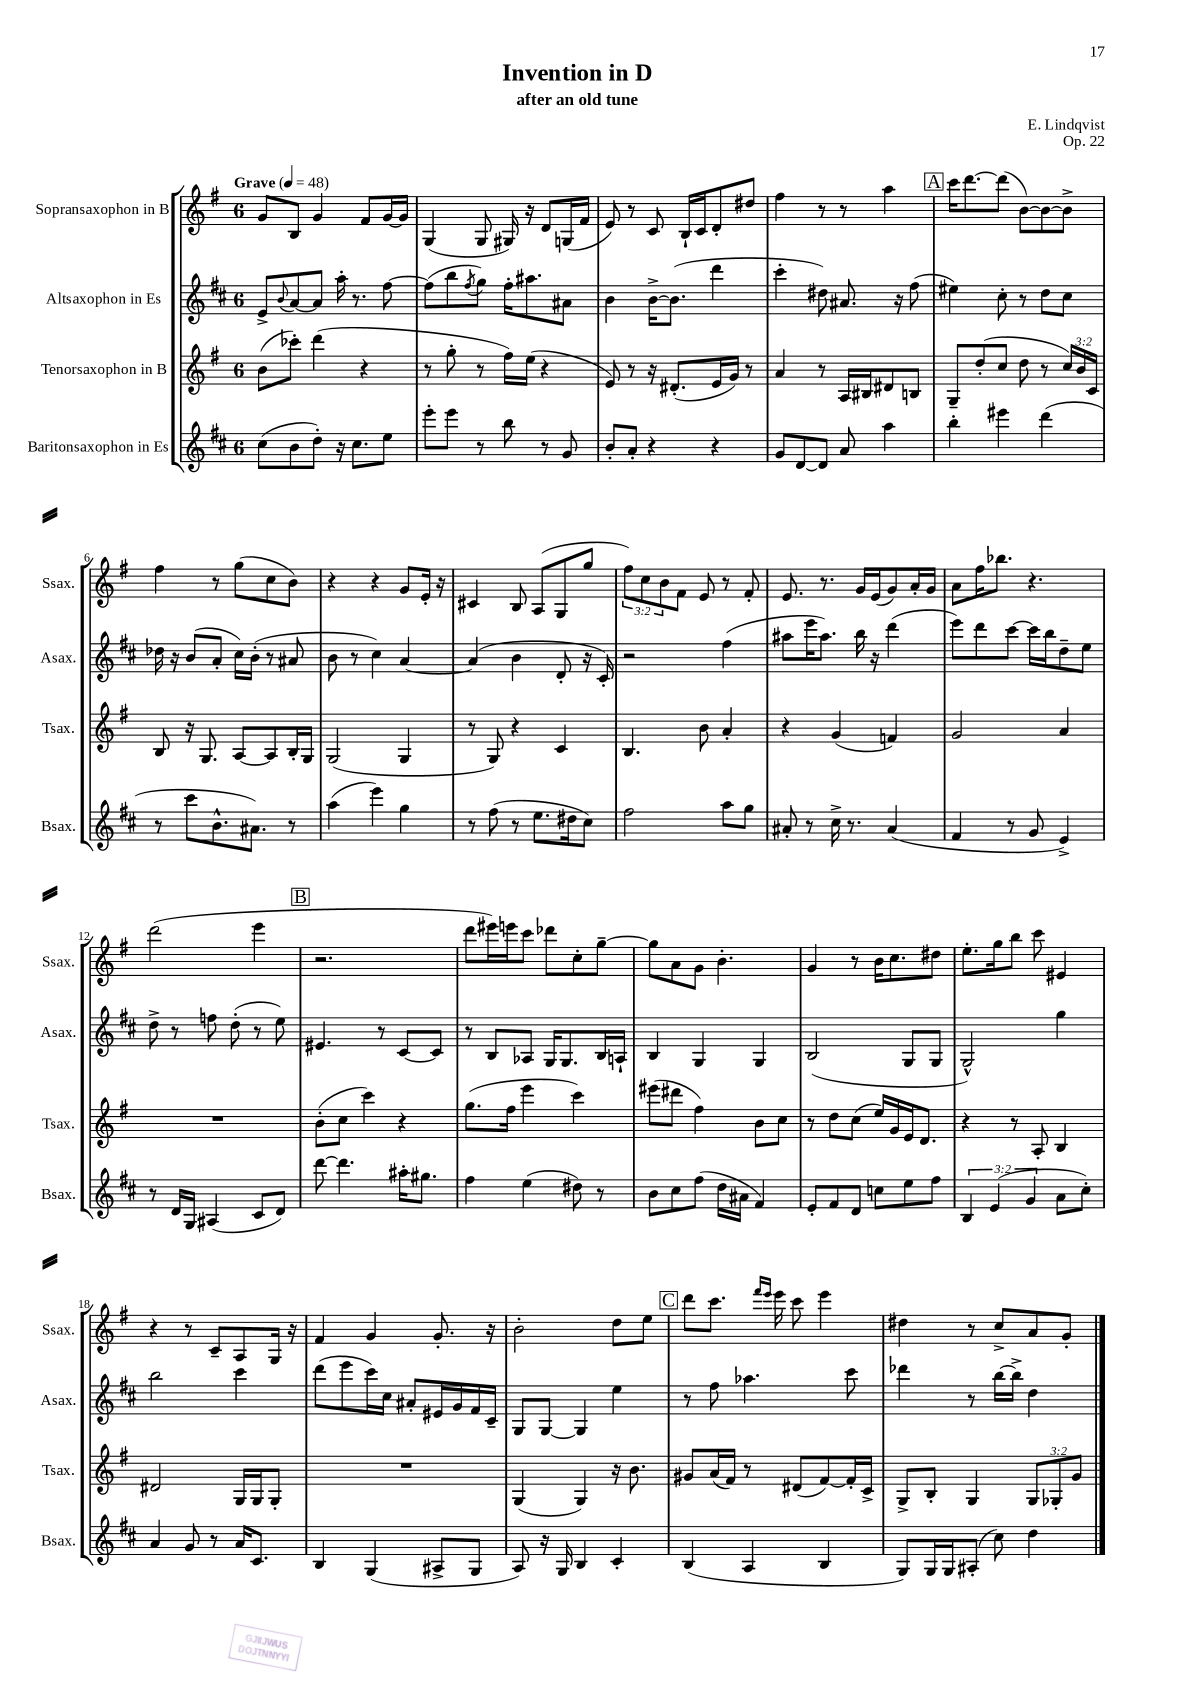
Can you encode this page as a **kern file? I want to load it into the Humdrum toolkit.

**kern	**kern	**kern	**kern
*part4	*part3	*part2	*part1
*staff4	*staff3	*staff2	*staff1
*I"Baritonsaxophon in Es	*I"Tenorsaxophon in B	*I"Altsaxophon in Es	*I"Sopransaxophon in B
*I'Bsax.	*I'Tsax.	*I'Asax.	*I'Ssax.
*clefG2	*clefG2	*clefG2	*clefG2
*k[f#c#]	*k[f#]	*k[f#c#]	*k[f#]
*M6/8	*M6/8	*M6/8	*M6/8
*MM48	*MM48	*MM48	*MM48
=1	=1	=1	=1
!	!	!	!LO:TX:a:B:t=Grave
(8cc#\L	(8b\L	8e^/L	8g/L
.	.	8qqb/	.
8b\	8ccc-X'\J)	[8a/	8B/J
8dd'\J)	(4ddd\	8a/J]	4g/
16r	.	16aa'\	.
8.cc#\L	.	8.r	.
.	4r	.	8f#/L
8ee\J	.	[8ff#\	[16g/L
.	.	.	16g/JJ]
=2	=2	=2	=2
8eee'\L	8r	(8ff#\L]	(4G/
8eee\J	8gg'\	8bb\	.
.	.	8qff#/	.
8r	8r	8gg\J)	8G/
8bb\	16ff#\LL)	16ff#'\KL	16G#X/)
.	(16ee\JJ	8.aa#X\	16r
8r	4r	.	8d/L
8g/	.	8a#X\J	(16Gn/L
.	.	.	16f#/JJ
=3	=3	=3	=3
8b'/L	8e/)	4b\	8e/)
8a'/J	8r	.	8r
4r	16r	[16b^\KL	8c/
.	(8.d#X'/L	(8.b\J]	.
.	.	.	16B`/LL
.	.	.	16c/J
4r	16e/L	4ddd\	8d'/
.	16g/JJ)	.	.
.	8r	.	8dd#X/J
=4	=4	=4	=4
8g/L	4a/	4ccc#'\	4ff#\
[8d/	.	.	.
8d/J]	8r	8dd#X\)	8r
8a/	16A/LL	8.a#X/	8r
.	16B#X/J	.	.
4aa\	8d#X/	.	4aa\
.	.	16r	.
.	8Bn/J	(8ff#\	.
!!LO:REH:place=s1:t=A
=5	=5	=5	=5
4bb'\	8G~/L	4ee#X\)	16ccc\KL
.	.	.	[8.ddd\
.	(8dd'/	.	.
4eee#X\	8cc/J	8cc#'\	(8ddd\J]
.	8dd\	8r	[8b\L)
(4ddd\	8r	8dd\L	8b\_
.	24cc/LL)	8cc#\J	8b^\J]
.	24b/	.	.
.	24c/JJ	.	.
!!LO:LB:g=z
=6	=6	=6	=6
8r	8B/	16dd-X\	4ff#\
.	.	16r	.
8ccc#\L	16r	(8b/L	.
.	8.G/	.	.
8.b^^\	.	8a'/J	8r
.	[8A/L	16cc#\LL)	(8gg\L
8.a#X\J)	.	(16b'\JJ	.
.	8A/]	8r	8cc\
8r	16B'/L	8a#X/	8b\J)
.	16G/JJ	.	.
=7	=7	=7	=7
(4aa\	(2G/	8b\	4r
.	.	8r	.
4eee\)	.	4cc#\)	4r
4gg\	4G/	[4a/	8g/L
.	.	.	16e'/Jk
.	.	.	16r
=8	=8	=8	=8
8r	8r	(4a/]	4c#X/
(8ff#\	8G/)	.	.
8r	4r	4b\	8B/
8.ee\L	.	.	(8A/L
.	4c/	8d'/	8G/
16dd#X\k	.	.	.
8cc#\J)	.	16r	8gg/J
.	.	16c#'/)	.
=9	=9	=9	=9
2ff#\	4.B/	2r	12ff#\L)
.	.	.	12cc\
.	.	.	12b\
.	.	.	8f#\J
.	8b\	.	8e/
8aa\L	4a'/	(4ff#\	8r
8gg\J	.	.	8f#'/
=10	=10	=10	=10
8a#X'/	4r	8aa#X\L	8.e/
8r	.	16eee\K	.
.	.	8.aa#\J)	8.r
16cc#^\	(4g/	.	.
8.r	.	.	.
.	.	16bb\	16g/LL
.	.	16r	(16e/J
(4a#/	4fn/)	(4ddd\	8g/)
.	.	.	16a'/L
.	.	.	16g/JJ
=11	=11	=11	=11
4f#/	2g/	8eee\L)	8a\L
.	.	8ddd\	16ff#\K
.	.	.	8.bb-X\J
8r	.	[8ccc#\J	.
8g/	.	16ccc#\LL]	4.r
.	.	16bb\J	.
4e^/)	4a/	8dd~\	.
.	.	8ee\J	.
!!LO:LB:g=z
=12	=12	=12	=12
8r	2.r	8dd^\	(2ddd\
16d/LL	.	8r	.
16G/JJ	.	.	.
(4A#X/	.	8ffn\	.
.	.	(8dd'\	.
8c#/L	.	8r	4eee\
8d/J)	.	8ee\)	.
!!LO:REH:place=s1:t=B
=13	=13	=13	=13
[8ddd\	(8b'\L	4.e#X/	2.r
4.ddd\]	8cc\J	.	.
.	4ccc\)	.	.
.	.	8r	.
16aa#X'\KL	4r	[8c#/L	.
8.gg#X\J	.	.	.
.	.	8c#/J]	.
=14	=14	=14	=14
4ff#\	(8.gg\L	8r	8ddd\L
.	.	8B/L	16eee#X\L)
.	16ff#\Jk	.	16eeen\J
(4ee\	4eee\	8A-X/J	8ccc\J
.	.	16G/KL	8ddd-X\L
.	.	8.G/	.
8dd#X\)	4ccc\)	.	8cc'\
8r	.	16B/L	[8gg~\J
.	.	16An`/JJ	.
=15	=15	=15	=15
8b\L	(8eee#X\L	4B/	8gg\L]
8cc#\	8ddd#X\J	.	8a\
(8ff#\J	4ff#\)	4G/	8g\J
16dd\LL	.	.	4.b'\
16a#X\JJ	.	.	.
4f#/)	8b\L	4G/	.
.	8cc\J	.	.
=16	=16	=16	=16
8e'/L	8r	(2B/	4g/
8f#/	8dd\L	.	.
8d/J	(8cc\J	.	8r
8ccn\L	16ee/LL)	.	16b\KL
.	16g/	.	8.cc\
8ee\	16e/J	8G/L	.
.	8.d/J	.	.
8ff#\J	.	8G/J	8dd#X\J
=17	=17	=17	=17
6B/	4r	2G^^/)	8.ee'\L
(6e/	.	.	.
.	.	.	16gg\k
.	8r	.	8bb\J
6g/	.	.	.
.	8A'/	.	8ccc\
8a\L	4B/	4gg\	4e#X/
8cc#'\J)	.	.	.
!!LO:LB:g=z
=18	=18	=18	=18
4a/	2d#X/	2bb\	4r
8g/	.	.	8r
8r	.	.	8c~/L
16a/KL	16G/LL	4ccc#\	8A/
8.c#/J	16G/J	.	.
.	8G'/J	.	16G/Jk
.	.	.	16r
=19	=19	=19	=19
4B/	2.r	(8ddd\L	4f#/
.	.	8eee\	.
(4G/	.	16ccc#\L)	4g/
.	.	16cc#\JJ	.
.	.	8a#X'/L	.
8A#X^/L	.	16e#X/L	8.g'/
.	.	16g/	.
8G/J	.	16f#/	.
.	.	16c#~/JJ	16r
=20	=20	=20	=20
8A/)	(4G/	8G/L	2b'\
16r	.	[8G/J	.
16G/	.	.	.
4B/	4G/)	4G/]	.
4c#'/	16r	4ee\	8dd\L
.	8.b\	.	.
.	.	.	8ee\J
!!LO:REH:place=s1:t=C
=21	=21	=21	=21
(4B/	8g#X/L	8r	8ddd\L
.	(16a/L	8ff#\	8.ccc\J
.	16f#/JJ)	.	.
4A/	8r	4.aa-X\	.
.	.	.	16qqfff#/LL
.	.	.	16qqeee/JJ
.	.	.	16eee\
.	(8d#X/L	.	8ccc\
4B/	[8f#/)	.	4eee\
.	16f#'/L]	8ccc#\	.
.	16c^/JJ	.	.
=22	=22	=22	=22
8G/L)	8G^/L	4ddd-X\	4dd#X\
16G/L	8B'/J	.	.
16G/J	.	.	.
(8A#X'/J	4G/	8r	8r
8cc#\)	.	[16bb\LL	8cc^/L
.	.	16bb^\JJ]	.
4dd\	12G/L	4dd\	8a/
.	12G-X'/	.	.
.	.	.	8g'/J
.	12g/J	.	.
==	==	==	==
*-	*-	*-	*-
